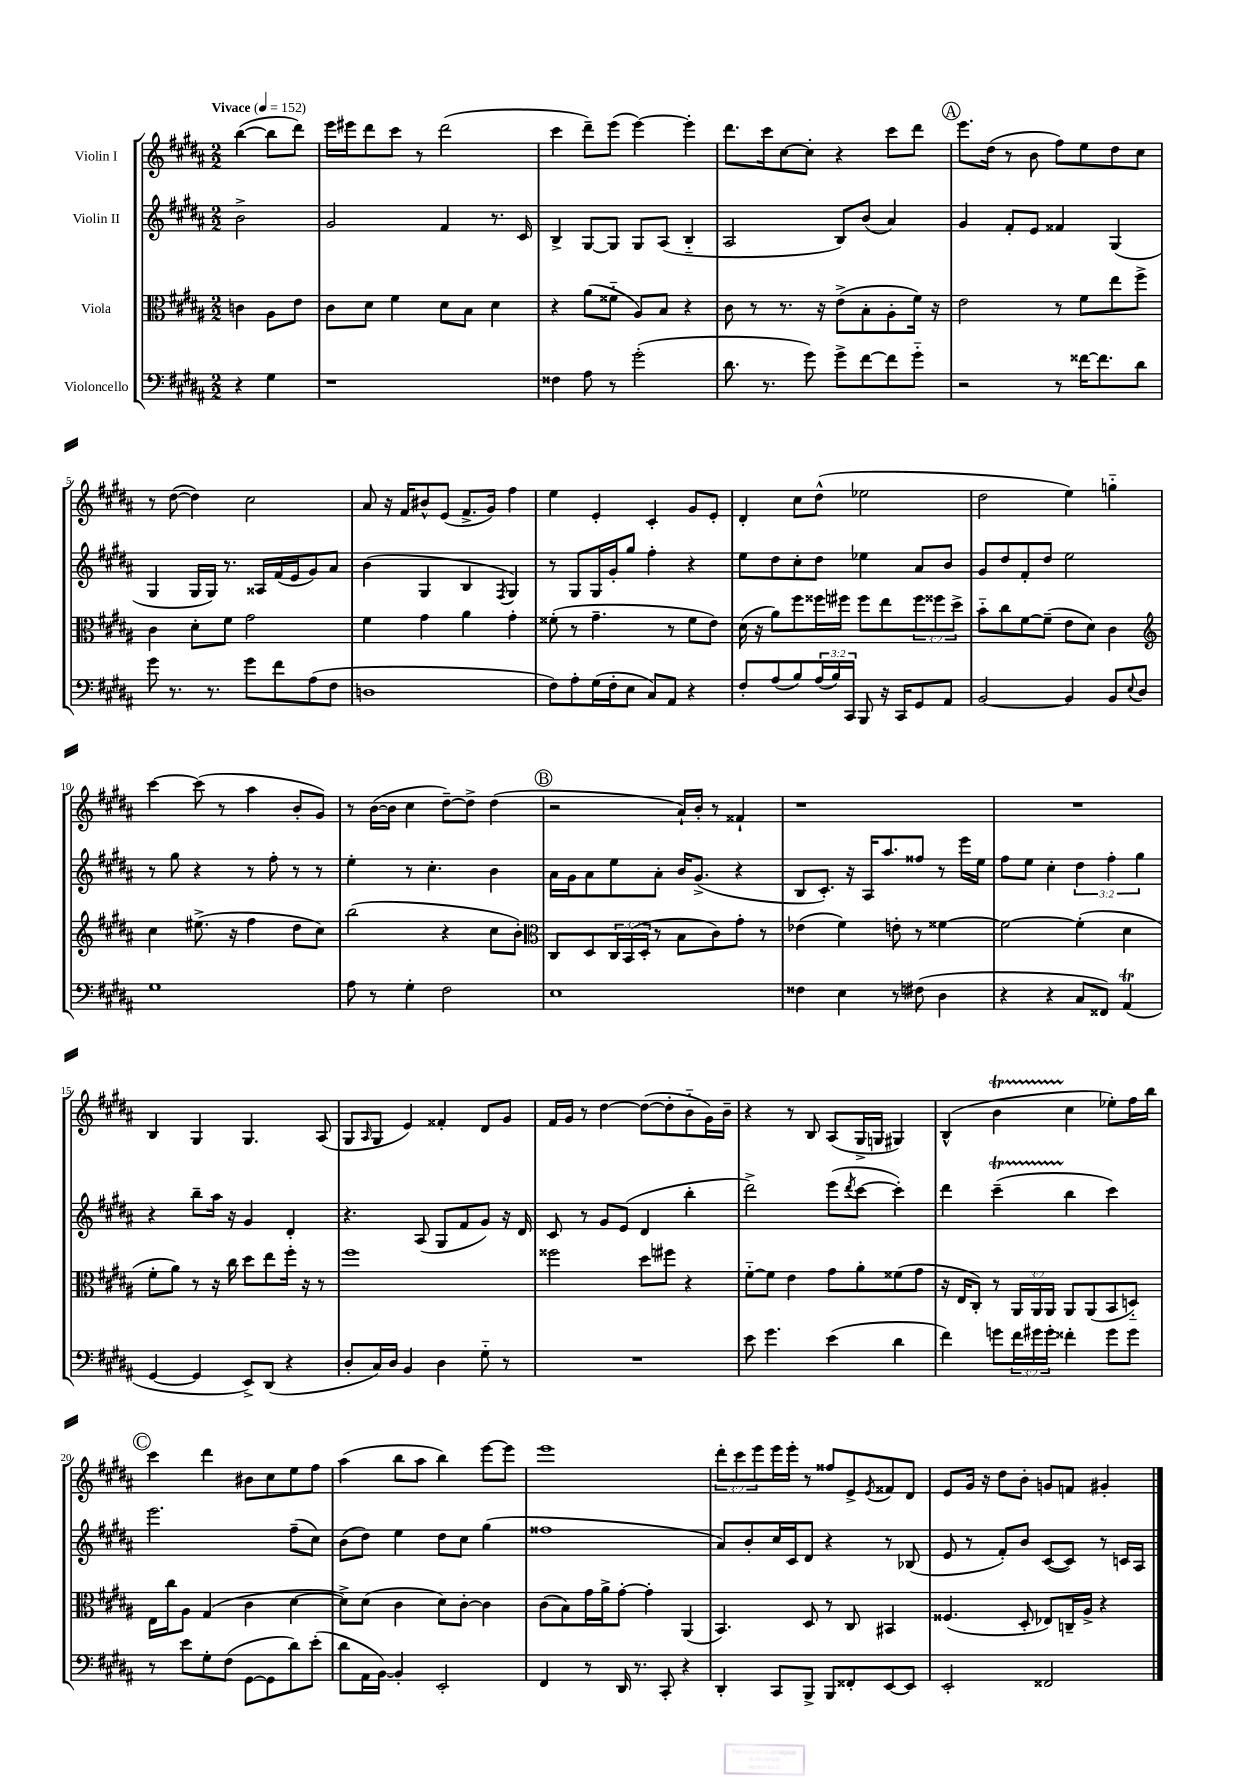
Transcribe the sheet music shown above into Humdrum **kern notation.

**kern	**kern	**kern	**kern
*staff4	*staff3	*staff2	*staff1
*clefF4	*clefC3	*clefG2	*clefG2
*k[f#c#g#d#a#]	*k[f#c#g#d#a#]	*k[f#c#g#d#a#]	*k[f#c#g#d#a#]
*M2/2	*M2/2	*M2/2	*M2/2
*MM152	*MM152	*MM152	*MM152
4r	4c	2b^	([4bb
4G#	8A#	.	8bb]
.	8e	.	8ddd#)
=	=	=	=
1r	8c#	2g#	16eee
.	.	.	16eee#
.	8d#	.	8ddd#
.	4f#	.	8ccc#
.	.	.	8r
.	8d#	4f#	(2ddd#
.	8B	.	.
.	4d#	8.r	.
.	.	16c#	.
=	=	=	=
4F##	4r	4B^	4ccc#
8A#	(8a#	[8G#	8ddd#~)
8r	8f##'~	8G#]	(8eee
(2g#'	8A#)	8G#	[4eee)
.	8B	(8A#	.
.	4r	4B'~	4eee']
=	=	=	=
8.d#	8c#	2A#	8.ddd#
.	8r	.	.
8.r	.	.	16ccc#
.	8.r	.	[8cc#
8g#)	.	.	8cc#']
.	16r	.	.
8g#^	(8e^	8B)	4r
[8f#	8B'	(8b	.
8f#]	8A#'	4a#)	8ccc#
8g#'~	16f#)	.	8ddd#
.	16r	.	.
=	=	=	=
2r	2e	4g#	8.eee
.	.	.	(16dd#
.	.	8f#'	8r
.	.	8e	8b
8r	8r	4f##	8ff#)
[16f##	8f#	.	8ee
8.f##]	.	.	.
.	8ee	(4G#	8dd#
8d#	8ff#^	.	8cc#
=	=	=	=
8g#	4c#	4G#	8r
8.r	.	.	([8dd#
.	8d#'	16G#	4dd#])
8.r	.	16G#)	.
.	8f#	8.r	.
8g#	2g#	.	2cc#
.	.	16A##	.
8f#	.	(16f#	.
.	.	16e	.
(8A#	.	8g#)	.
8F#	.	8a#	.
=	=	=	=
1D	4f#	(4b	8a#
.	.	.	16r
.	.	.	16f#
.	4g#	4G#	8b#^^
.	.	.	(8e
.	4a#	4B	8.f#^
.	.	.	16g#)
.	.	8qF#	.
.	4g#'	4G#)	4ff#
=	=	=	=
8F#)	(8f##'	8r	4ee
8A#'	8r	8G#	.
(16G#	4.g#~	16G#	4e'
16F#'	.	16g#'	.
8E	.	8gg#	.
8C#)	.	4ff#'	4c#'
8AA#	8r	.	.
4r	8f##	4r	8g#
.	8e)	.	8e'
=	=	=	=
8F#'	(16d#	8ee	4d#'
.	16r	.	.
(8A#	8a#)	8dd#	.
8B)	8ff#	8cc#'	8cc#
(24A#	16ff##	8dd#	(8dd#^^
24B)	.	.	.
.	16ff#	.	.
24CC#	.	.	.
8BBB	8ff#	4ee-	2ee-
16r	8ee	.	.
16CC#	.	.	.
8GG#	12ff#	8a#	.
.	12ff##	.	.
8AA#	.	8b	.
.	12dd#^	.	.
=	=	=	=
[2BB	8b'~	8g#	2dd#
.	8cc#	8dd#	.
.	[8f#	8f#'	.
.	(8f#~]	8dd#	.
4BB]	8e	2ee	4ee)
.	8d#)	.	.
8BB	4c#	.	4gg'~
8qqE	.	.	.
8D#	.	.	.
=	=	=	=
*	*clefG2	*	*
1G#	4cc#	8r	[4ccc#
.	.	8gg#	.
.	(8.ee#^	4r	(8ccc#]
.	.	.	8r
.	16r	.	.
.	4ff#	8r	4aa#
.	.	8ff#'	.
.	8dd#	8r	8b'
.	8cc#)	8r	8g#)
=	=	=	=
8A#	(2bb	4ee'	8r
8r	.	.	([16b
.	.	.	16b]
4G#'	.	8r	4cc#
.	.	4.cc#'	.
2F#	4r	.	[8dd#~)
.	.	.	8dd#^]
.	8cc#	4b	(4dd#
.	8b')	.	.
=	=	=	=
*	*clefC3	*	*
1E	8C#	16a#	2r
.	.	16g#	.
.	8D#	8a#	.
.	24C#	8ee	.
.	(24BB	.	.
.	24D#'	.	.
.	8r	8a#'	.
.	8B	16b	16a#`)
.	.	(8.g#^	16b'
.	8c#)	.	8r
.	8g#'	4r	4f##`
.	8r	.	.
=	=	=	=
4F##	(4e-	8B	1r
.	.	8.c#')	.
4E	4f#)	.	.
.	.	16r	.
.	.	16A#	.
.	.	8.aa#	.
8r	8e'	.	.
(8F#	8r	8ff##	.
4D#	[4f##	8r	.
.	.	16eee	.
.	.	16ee	.
=	=	=	=
4r	2f##_	8ff#	1r
.	.	8ee	.
4r	.	4cc#'	.
8C#	(4f##']	6dd#	.
8FF##)	.	.	.
.	.	6ff#'	.
(4AA#	4d#	.	.
.	.	6gg#	.
=	=	=	=
[4GG#	8f#'	4r	4B
.	8a#)	.	.
4GG#]	8r	8bb~	4G#
.	16r	16aa#	.
.	16cc#	16r	.
8EE^)	8dd#	4g#	4.G#
(8DD#	8ee	.	.
4r	16ff#'	4d#'	.
.	16r	.	.
.	8r	.	(8A#
=	=	=	=
8D#'	1ff#	4.r	8G#
.	.	.	16qqA#
16C#)	.	.	8G#
16D#	.	.	.
4BB	.	.	4e)
.	.	(8A#	.
4D#	.	8G#	4f##'
.	.	8f#	.
8G#'~	.	8g#)	8d#
8r	.	16r	8g#
.	.	16d#	.
=	=	=	=
1r	2ff##	8c#	16f#
.	.	.	16g#
.	.	8r	8r
.	.	8g#	[4dd#
.	.	(8e	.
.	8dd#	4d#	(8dd#_
.	8ff#	.	8dd#']
.	4r	4bb'	8b'~
.	.	.	16g#)
.	.	.	16b~
=	=	=	=
8e	[8f#'~	2ddd#^)	4r
4.g#	8f#]	.	.
.	4e	.	8r
.	.	.	8B
(4e	8g#	(8eee	(8A#
.	.	8qddd#	.
.	8a#'	[8ccc#	16G#^
.	.	.	16G
4d#	(8f##	4ccc#'])	4G#)
.	8g#	.	.
=	=	=	=
4f#)	16r	4ddd#	(4B^^
.	16E	.	.
.	8C#')	.	.
8g	8r	(4ccc#~	4b
24f#	24AA#	.	.
24g#	24AA#	.	.
24g#'	24AA#	.	.
4f##'	8AA#	4bb	4cc#
.	(8AA#	.	.
8g#	8BB	4ccc#)	8ee-')
8g#	8D'~)	.	16ff#
.	.	.	16bb
=	=	=	=
8r	16E	2.eee	4ccc#
.	16cc#	.	.
8e	8A#	.	.
8G#'	(4G#	.	4ddd#
(8F#	.	.	.
[8GG#	4c#	.	8b#
8GG#]	.	.	8cc#
8d#)	[4d#	(8ff#~	8ee
(8e'	.	8cc#)	8ff#
=	=	=	=
8d#	8d#^])	(8b	(4aa#
16AA#	(8d#	8dd#)	.
[16BB)	.	.	.
4BB']	4c#	4ee	8bb
.	.	.	8aa#
2EE'	8d#)	8dd#	4bb)
.	[8c#'	8cc#	.
.	4c#]	(4gg#	[8eee
.	.	.	8eee]
=	=	=	=
4FF#	(8c#	1ff##	1eee
.	8B)	.	.
8r	16g#	.	.
.	16a#^	.	.
16DD#	[8g#'	.	.
8.r	.	.	.
.	4g#']	.	.
8CC#'	.	.	.
4r	(4AA#	.	.
=	=	=	=
4DD#'	4.BB)	8a#)	12ddd#'
.	.	.	12ccc#
.	.	8b'	.
.	.	.	12eee
8CC#	.	16cc#	16eee
.	.	16c#	16eee'
8BBB^	8D#	8d#	8r
8BBB	8r	4r	8ff##
8FF##'	8C#	.	8e^
.	.	.	8qe
[8EE	4BB#	8r	8f##
8EE]	.	(8B-	8d#
=	=	=	=
2EE'	(4.F##	8e	8e
.	.	8r	16g#
.	.	.	16r
.	.	8f#')	8dd#
.	8D#'	8b	8b'
2FF##	8E-)	([8c#	8g
.	16C~	8c#])	8f
.	16A#^	.	.
.	4r	8r	4g#'
.	.	16c	.
.	.	16A#	.
==	==	==	==
*-	*-	*-	*-
